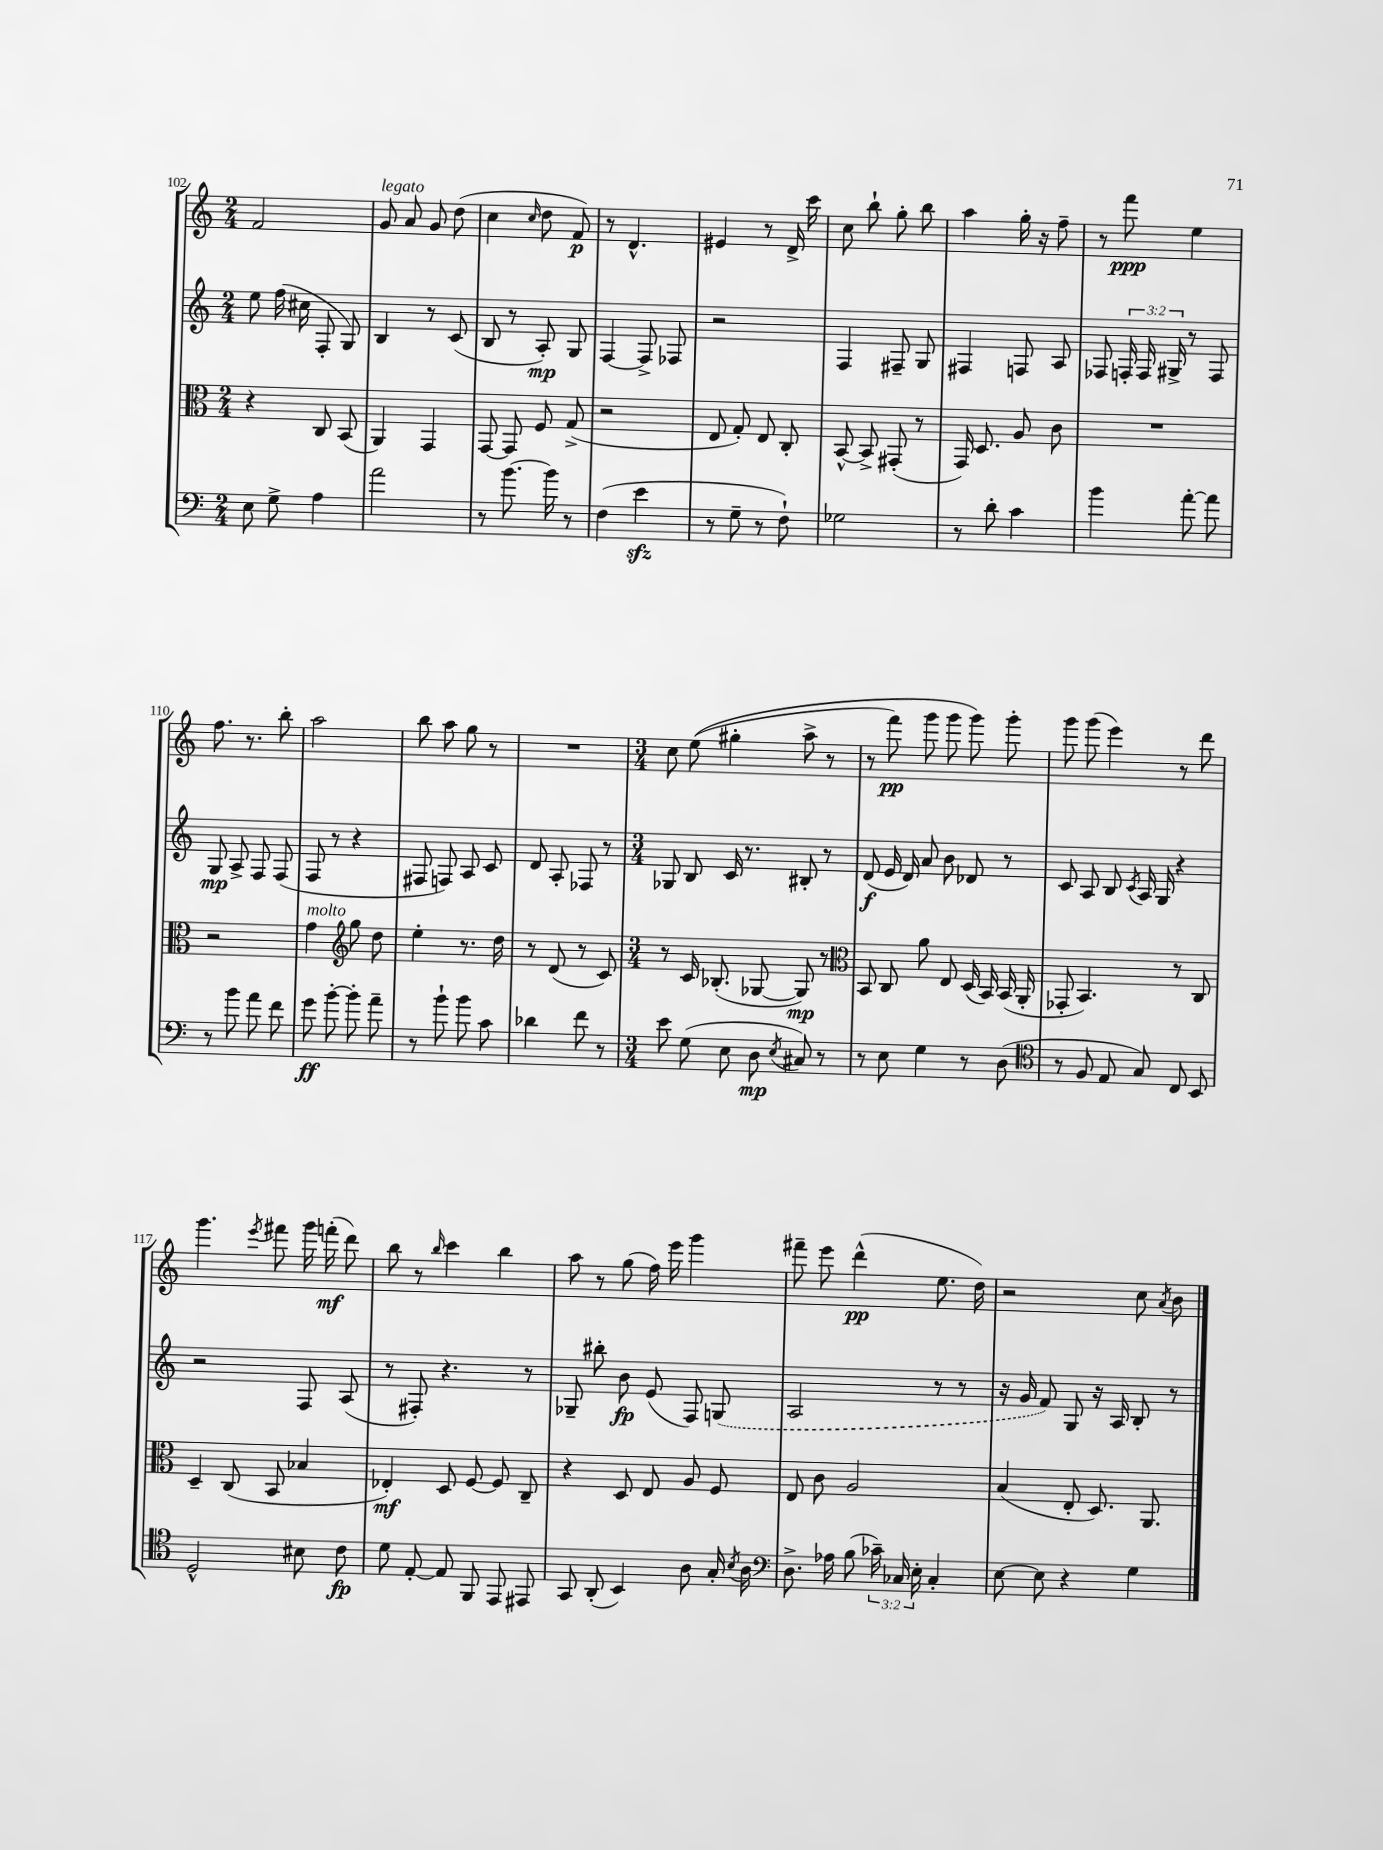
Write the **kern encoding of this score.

**kern	**kern	**kern	**kern
*staff4	*staff3	*staff2	*staff1
*clefF4	*clefC3	*clefG2	*clefG2
*k[]	*k[]	*k[]	*k[]
*M2/4	*M2/4	*M2/4	*M2/4
8E	4r	8ee	2f
8G^	.	(16ff	.
.	.	16cc#	.
4A	8C	8F'	.
.	(8BB	8G)	.
=	=	=	=
2a	4AA)	4B	8g
.	.	.	8a
.	4GG	8r	8g
.	.	(8c	(8dd
=	=	=	=
8r	[8GG	8B	4cc
[8.b	8GG]	8r	.
.	.	.	16qqcc
.	8F	8A')	8dd
16b]	.	.	.
8r	(8G^	8G	8f)
=	=	=	=
(4F	2r	[4F	8r
.	.	.	4.d^^
4e	.	8F^]	.
.	.	8F-	.
=	=	=	=
8r	8E	2r	4e#
8G~	8G')	.	.
8r	8E	.	8r
8F`)	8C'	.	16d^
.	.	.	16ccc
=	=	=	=
2G-	[8BB^^	4F	8cc
.	8BB^]	.	8bb`
.	(8GG#'	8F#~	8gg'
.	8r	8G	8bb
=	=	=	=
8r	16GG)	4F#	4aa
.	8.D	.	.
8d'	.	.	.
4c	8A	8F	16gg'
.	.	.	16r
.	8c	8A	8ff~
=	=	=	=
4b	2r	8F-	8r
.	.	24F'	8fff
.	.	24F	.
.	.	24G#^	.
[8a'	.	8r	4ee
8a]	.	8F	.
=	=	=	=
8r	2r	8G	8.ff
8b	.	8A^	.
.	.	.	8.r
8a	.	8F	.
8f	.	(8F	8bb'
=	=	=	=
8g	4g	8F	2aa
[8b'	.	8r	.
*	*clefG2	*	*
8b']	8gg	4r	.
8a~	8dd	.	.
=	=	=	=
8r	4ee'	8F#	8bb
8b`	.	8F)	8aa
8b	8.r	8A	8gg
8c	.	8c	8r
.	16dd	.	.
=	=	=	=
4d-	8r	8d	2r
.	(8d	8A'	.
8f	8r	8F-	.
8r	8c)	8r	.
=	=	=	=
*M3/4	*M3/4	*M3/4	*M3/4
8e	8r	8G-	8cc
(8G	16c	8B	&((8ee
.	(8.B-'	.	.
8E	.	16c	4gg#'
.	.	8.r	.
8D	[8G-	.	.
8qE	.	.	.
8C#)	8G-])	8B#'	8aa^
8r	8r	8r	8r
=	=	=	=
*	*clefC3	*	*
8r	8BB	(8d	8r
8E	8C	16e	8fff)
.	.	16d)	.
4G	8a	8a	8ggg
.	8E	8b	8ggg
8r	(16D	8d-	8ggg&)
.	16BB)	.	.
(8D	(16BB	8r	8ggg'
.	16AA'	.	.
=	=	=	=
*clefC4	*	*	*
8r	8GG-'	8c	8ggg
8F	4.BB)	8A	(8ggg
8E	.	8B	4eee)
.	.	8qc	.
8G)	.	16A	.
.	.	16G	.
8C	8r	4r	8r
8BB	8C	.	8ddd
=	=	=	=
2D^^	4D~	2r	4.ggg
.	(8C	.	.
.	.	.	8qeee
.	8BB	.	8fff#
8B#	4B-	8F	16ggg
.	.	.	(16fff'
8c	.	(8A	8ddd)
=	=	=	=
8d	4E-')	8r	8bb
[8E'	.	8F#')	8r
.	.	.	16qqbb
8E]	8D	4.r	4ccc
8FF	[8F	.	.
8EE	8F]	.	4bb
8EE#	8C~	8r	.
=	=	=	=
8GG	4r	8G-~	8aa
(8AA'	.	8bb#'	8r
4BB)	8D	8b	(8gg
.	8E	(8e	16ff)
.	.	.	16eee
8A	8A	8F)	4ggg
16G'	8F	(8G	.
8qB	.	.	.
16A	.	.	.
=	=	=	=
*clefF4	*	*	*
8.D^	8E	2A	8fff#~
.	8c	.	8eee
16A-	.	.	.
(8B	2A	.	(4ddd^^
24c-~)	.	.	.
24C-	.	.	.
24E'	.	.	.
4C-'	.	8r	8.ee
.	.	8r	.
.	.	.	16dd)
=	=	=	=
[8E	(4B	16r	2r
.	.	16g	.
8E]	.	8f)	.
4r	8E'	8G	.
.	8.D)	16r	.
.	.	16A	.
4G	.	8B'	8cc
.	8.AA	.	.
.	.	.	8qa
.	.	8r	8b
==	==	==	==
*-	*-	*-	*-
